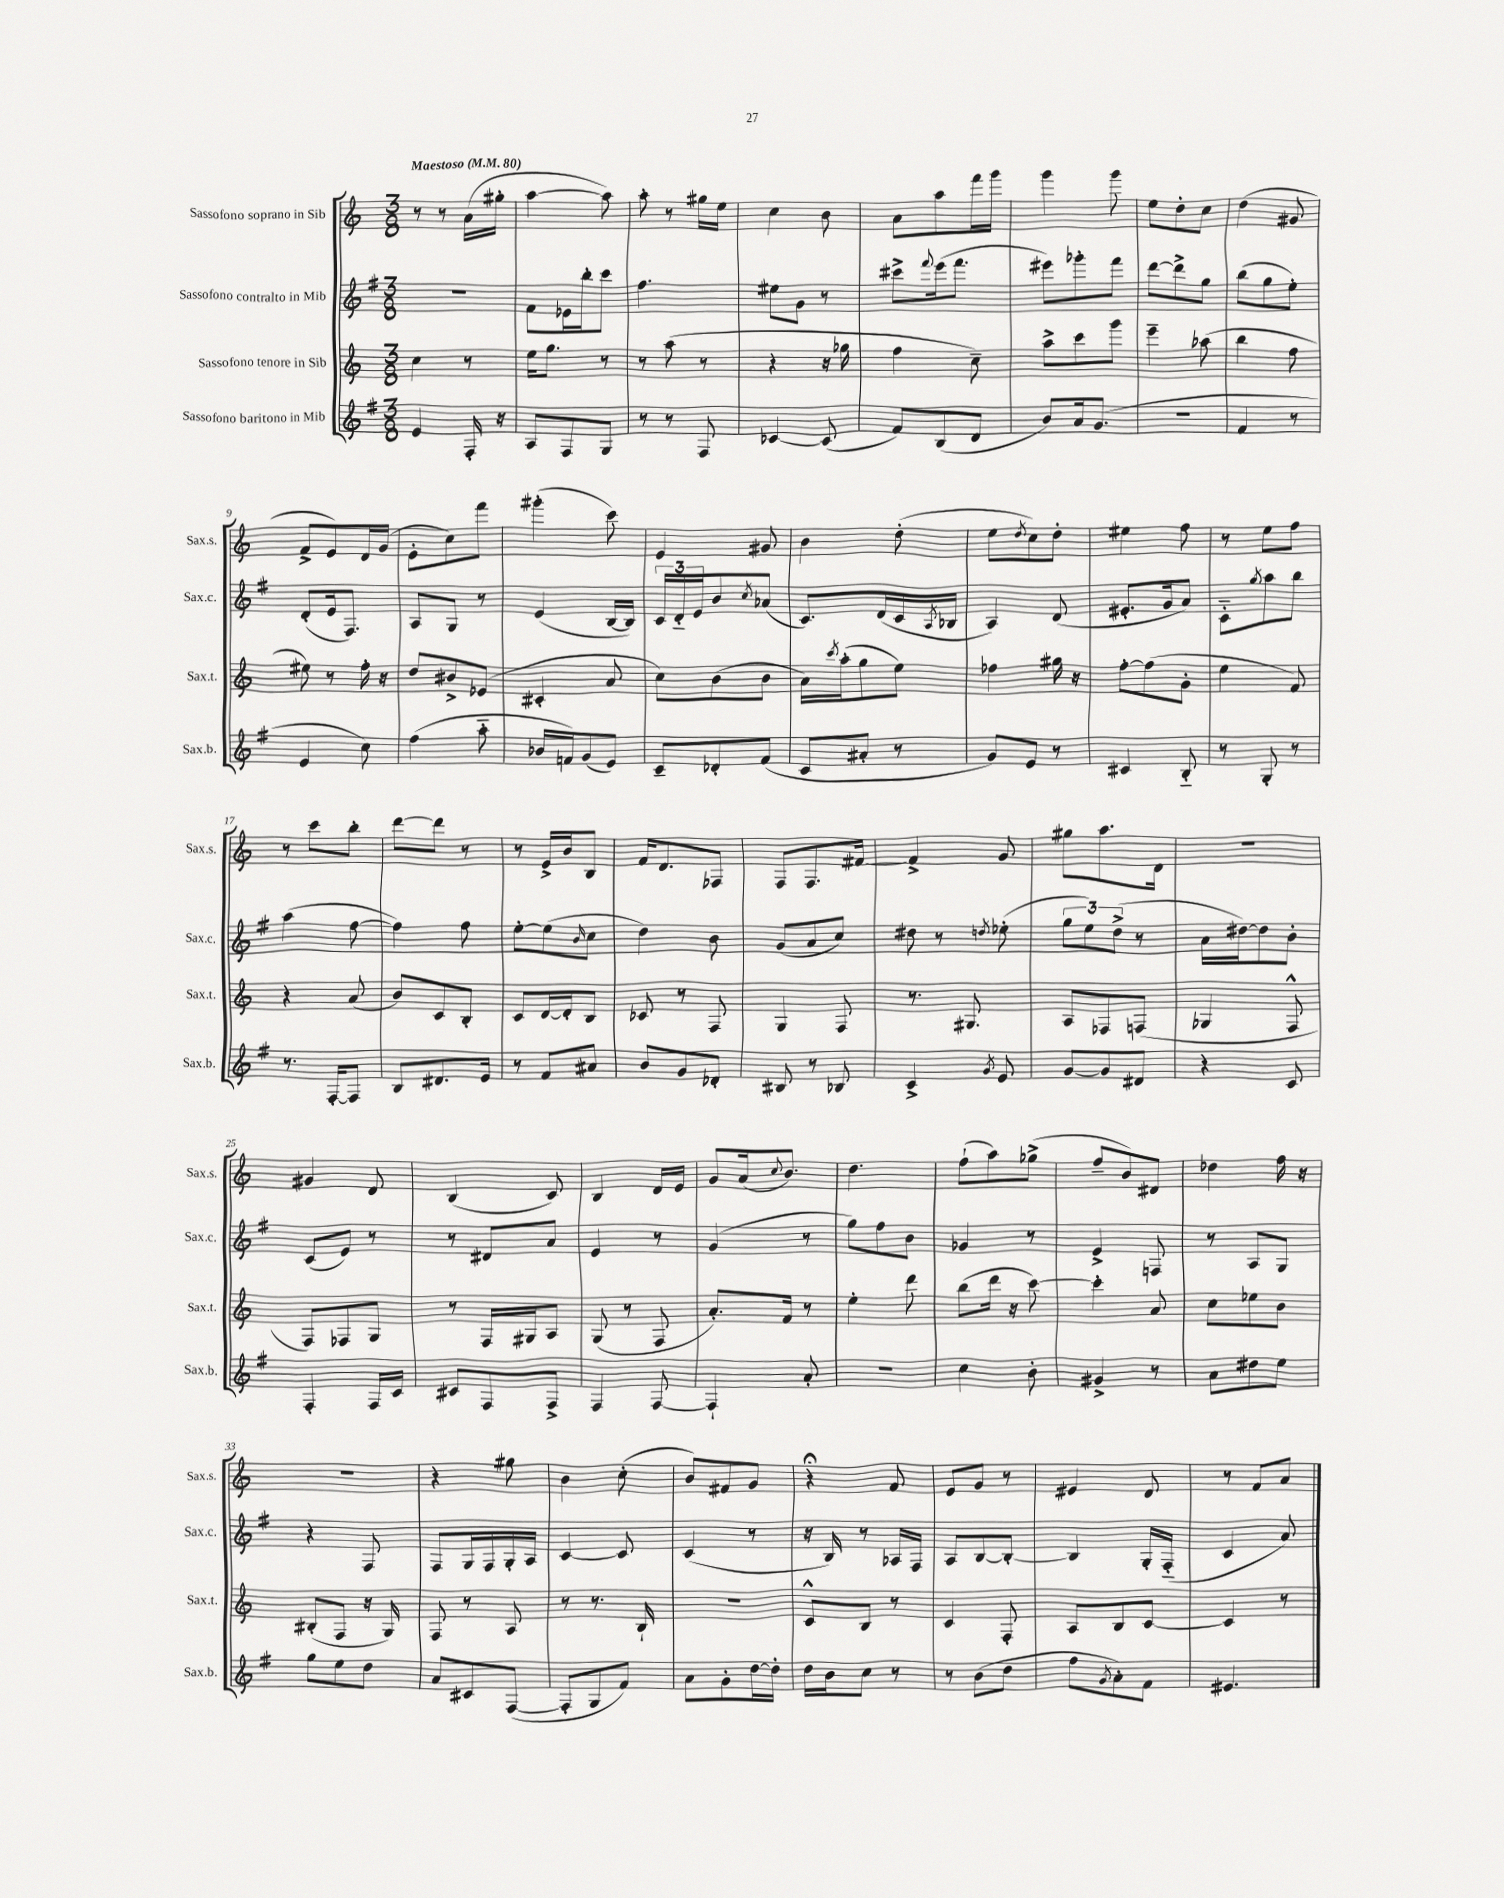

**kern	**kern	**kern	**kern
*staff4	*staff3	*staff2	*staff1
*clefG2	*clefG2	*clefG2	*clefG2
*k[f#]	*k[]	*k[f#]	*k[]
*M3/8	*M3/8	*M3/8	*M3/8
*MM80	*MM80	*MM80	*MM80
4e	4cc	4.r	8r
.	.	.	8r
16F#'	8r	.	(16a
16r	.	.	16gg#'
=	=	=	=
8A	16ee	8f#	[4aa
.	8.gg	.	.
8F#	.	16e-	.
.	.	16bb'	.
8G	8r	8ccc	8aa])
=	=	=	=
8r	8r	4.ff#	8aa'
8r	(8aa	.	8r
8F#	8r	.	16gg#
.	.	.	16ee
=	=	=	=
[4c-	4r	8ee#	4cc
.	.	8g	.
(8c-]	16r	8r	8b
.	16gg-	.	.
=	=	=	=
8f#)	4ff	8ccc#^	8a
.	.	8qqfff#	.
(8B	.	(16eee	8aa
.	.	8.fff#	.
8d	8cc~)	.	16fff
.	.	.	16ggg
=	=	=	=
8b)	8aa^	8eee#)	4ggg
16a	8ccc	8ggg-'	.
(8.g	.	.	.
.	8ggg	8fff#	8ggg
=	=	=	=
4.r	4eee~	[8ddd	8ee
.	.	8ddd^]	8dd'
.	(8aa-	8gg	8cc
=	=	=	=
4f#	4bb	(8bb	(4dd
.	.	8gg	.
8r	8ff	8ee')	8g#
=	=	=	=
4e	8ee#)	(8d'	8f^
.	8r	16e	8e)
.	.	8.F#)	.
8cc)	16ff'	.	16d
.	16r	.	(16g
=	=	=	=
(4ff#	8dd	8A	8e'
.	8b#^	8G	8cc)
8aa'~	(8e-	8r	8fff
=	=	=	=
16b-	4c#'	(4e	(4ggg#'
16f)	.	.	.
(8g	.	.	.
8e)	8a	[16B	8ccc)
.	.	16B])	.
=	=	=	=
8c~	8cc)	24c	4e
.	.	24d'~	.
.	.	24e	.
8d-'	(8b	8b	.
.	.	8qcc	.
(8f#	8b	(8a-	8g#
=	=	=	=
8c	16a)	8.c)	4b
.	8qccc	.	.
.	(16aa'	.	.
8a#'	8gg	.	.
.	.	(16d	.
8r	8ee)	16c	(8dd'
.	.	8qA	.
.	.	16B-	.
=	=	=	=
8g)	4ff-	4A)	8ee
.	.	.	8qdd
8e	.	.	8cc)
8r	16gg#	(8d	8dd'
.	16r	.	.
=	=	=	=
4c#	[8ff'	8.e#'	4ee#
.	(8ff]	.	.
.	.	16g	.
8B'~	8g'	8a)	8ff
=	=	=	=
8r	4ee	8c'~	8r
.	.	8qgg	.
8G'	.	8aa	8ee
8r	8f)	8bb	8ff
=	=	=	=
8.r	4r	(4aa	8r
.	.	.	8ccc
[16F#'	.	.	.
8F#]	(8a	[8ff#	8bb'
=	=	=	=
8B	8b)	4ff#])	[8ddd
8.d#	8c	.	8ddd]
.	8B'	8ff#	8r
16e	.	.	.
=	=	=	=
8r	8c	[8ee'	8r
8f#	[16d	(8ee]	16e^
.	16d']	.	16b
.	.	16qqb	.
8a#	8B	8cc	8B
=	=	=	=
8b	8c-	4dd)	16f
.	.	.	8.d
8g	8r	.	.
8d-'	8F	8b	8F-
=	=	=	=
8B#	4G	(8g	8F
8r	.	8a	8.F
8B-	8F	8cc)	.
.	.	.	[16f#
=	=	=	=
4c^	8.r	8dd#	4f#^]
.	.	8r	.
.	8.G#	.	.
8qg	.	8qdd	.
8e	.	(8ee-'	8g
=	=	=	=
[8g	8A	12gg	8gg#
.	.	12ee)	.
8g]	8F-	.	8.aa
.	.	(12dd^	.
8d#	(8F	8r	.
.	.	.	16d
=	=	=	=
4r	4G-	16a	4.r
.	.	[16dd#)	.
.	.	8dd#]	.
8c	8F^^	8b'	.
=	=	=	=
4F#'	8F)	(8c	4g#
.	8F-	8e)	.
16F#	8G	8r	8d
16c	.	.	.
=	=	=	=
8c#	8r	8r	(4B
8F#	16F	8d#	.
.	16G#	.	.
8F#^	8A	8a	8c)
=	=	=	=
4F#	(8G	4e	4B
.	8r	.	.
[8F#	8F	8r	16d
.	.	.	16e
=	=	=	=
4F#`]	8.a')	(4g	8g
.	.	.	(16a
.	.	.	8qqcc
.	16f	.	8.b)
8a'	8r	8r	.
=	=	=	=
4.r	4ee'	8gg)	4.dd
.	.	8ff#	.
.	8ddd	8b	.
=	=	=	=
4cc	(8bb	4g-	(8ff`
.	16ddd	.	8aa)
.	16r	.	.
8b'	[8ccc)	8r	(8gg-^
=	=	=	=
4g#^	4ccc']	4e^	8ff~
.	.	.	8b)
8r	8a	8F	8d#
=	=	=	=
8a	8cc	8r	4dd-
8dd#	8ee-	8A	.
8ee	8b	8G	16ff
.	.	.	16r
=	=	=	=
8gg	(8B#'	4r	4.r
8ee	8F	.	.
8dd	16r	8F#	.
.	16G)	.	.
=	=	=	=
8a	8F	8F#	4r
8c#	8r	16G	.
.	.	16F#	.
([8F#	8A	16G'	8gg#
.	.	16A	.
=	=	=	=
8F#']	8r	[4c	4b
8G	8.r	.	.
8f#)	.	8c]	(8cc'
.	16B`	.	.
=	=	=	=
8a	4.r	(4c	8b)
8g'	.	.	8f#
[16dd	.	8r	8g
16dd']	.	.	.
=	=	=	=
16dd	8c^^	16r	4r;
16b	.	16B)	.
8cc	8B	8r	.
8r	8r	16A-	8f
.	.	16F#	.
=	=	=	=
8r	4c	8A	8e
(8b	.	[8B	8g
8dd	8F'	8B'_	8r
=	=	=	=
8ff#	8A	4B]	4e#
8qg	.	.	.
8a')	8B	.	.
8f#	[8c	16G'	8d
.	.	(16F#'~	.
=	=	=	=
4.e#	4c]	4c	8r
.	.	.	8f
.	8r	8a)	8a
==	==	==	==
*-	*-	*-	*-
